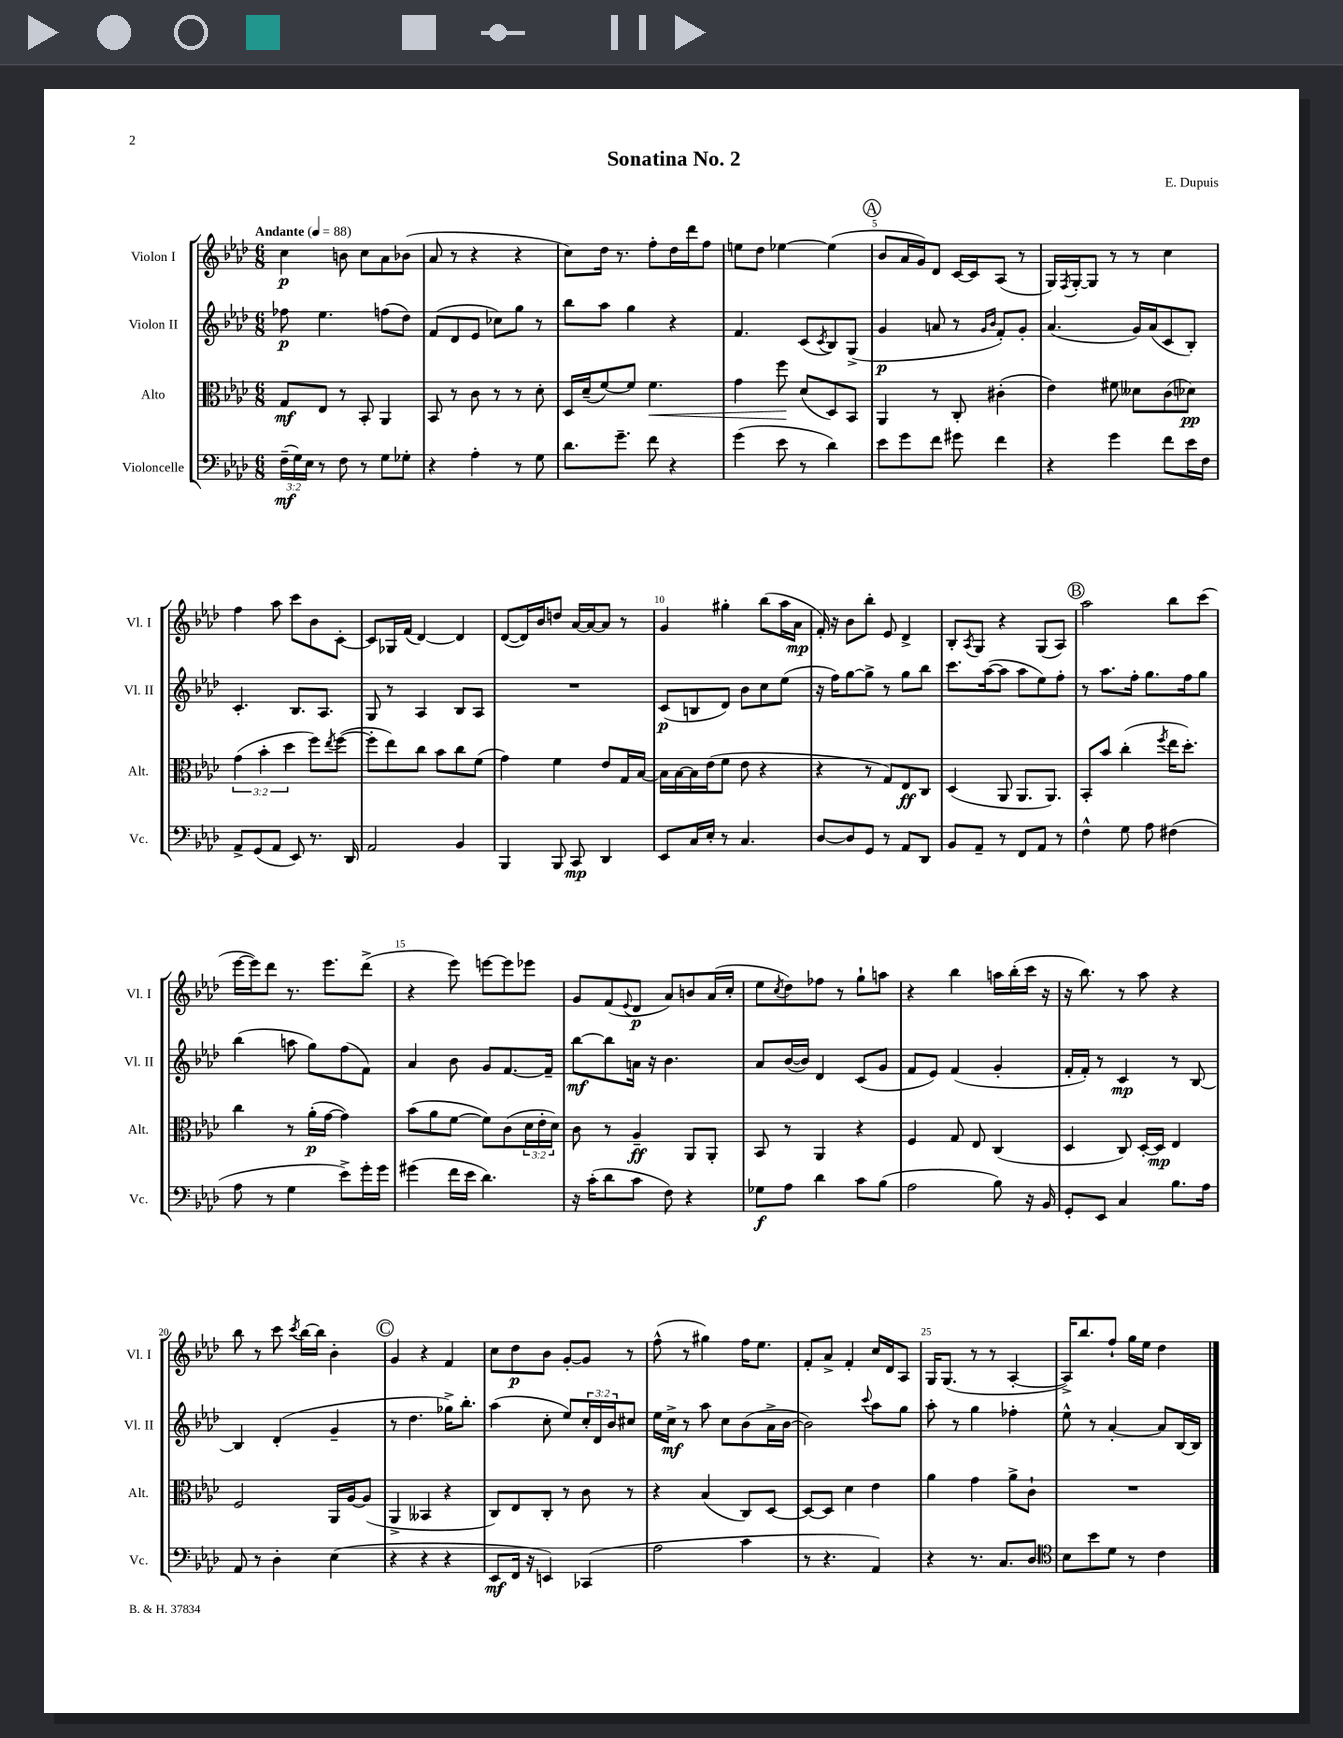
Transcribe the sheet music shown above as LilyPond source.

\header { title = "Sonatina No. 2" composer = "E. Dupuis" }
<<
\new StaffGroup <<
\new Staff = "s0" \with { instrumentName = "Violon I" shortInstrumentName = "Vl. I" } {
    \clef treble \key aes \major \numericTimeSignature \time 6/8 \tempo "Andante" 4 = 88
    c''4\p b'8 c''8 aes'8 bes'8( |
    aes'8 r8 r4 r4 |
    c''8) des''16 r8. f''8-. des''16 des'''16 f''8 |
    e''8 des''8 ees''4~ ees''4( |
    \mark \markup { \circle "A" } bes'8 aes'16 g'16) des'8 c'16~ c'16 aes8( r8 |
    g16) \acciaccatura { f8 } g16~-. g8 r8 r8 c''4 |
    f''4 aes''8 c'''8 bes'8 c'8~-. |
    c'8 ges16 f'16( des'4~) des'4 |
    des'8~( des'16) bes'16 d''8 aes'16~ aes'16~ aes'8 r8 |
    g'4 gis''4-. bes''8( aes''16 aes'16\mp |
    f'16-.) r16 bes'8 bes''8-. ees'8 des'4-> |
    bes8-. \acciaccatura { aes8 } g8 r4 g8( aes8) |
    \mark \markup { \circle "B" } aes''2 bes''8 c'''8( |
    ees'''16~ ees'''16) des'''8 r8. ees'''8. des'''8->( |
    r4 ees'''8) e'''8~ e'''8 ees'''8 |
    g'8 f'8( \appoggiatura { ees'8 } des'8\p aes'8) b'8 aes'16( c''16-. |
    ees''8 \acciaccatura { c''8 } des''8) fes''8 r8 g''8-! a''8 |
    r4 bes''4 a''16 bes''16-.( c'''16 r16 |
    r16 bes''8.) r8 aes''8 r4 |
    bes''8 r8 c'''8 \acciaccatura { c'''8 } bes''16~ bes''16 bes'4-. |
    \mark \markup { \circle "C" } g'4 r4 f'4 |
    c''8 des''8\p bes'8 g'8~-. g'8 r8 |
    f''8-^( r8 gis''4) f''16 ees''8. |
    f'8-. aes'8-> f'4-. c''16 des'16 aes8 |
    g16 g8.( r8 r8 aes4~-. |
    aes16->) bes''8. f''8-! g''16 ees''16 des''4 \bar "|." |
}
\new Staff = "s1" \with { instrumentName = "Violon II" shortInstrumentName = "Vl. II" } {
    \clef treble \key aes \major \numericTimeSignature \time 6/8 \override Staff.TupletNumber.text = #tuplet-number::calc-fraction-text
    fes''8\p ees''4. f''8( des''8) |
    f'8( des'8 ees'8 ces''8) g''8 r8 |
    bes''8 aes''8 g''4 r4 |
    f'4. c'8( \acciaccatura { c'8 } bes8) g8->( |
    \mark \markup { \circle "A" } g'4\p a'8 r8 \grace { g'16 bes'16 } f'8-.) g'8-. |
    aes'4.( g'16) aes'16( c'8 bes8-.) |
    c'4.-. bes8. aes8. |
    g8 r8 aes4 bes8 aes8 |
    R2. |
    c'8\p( b8 des'8) bes'8 c''8 ees''8( |
    r16 f''16) g''8~ g''8-> r8 g''8 bes''8 |
    c'''8. aes''16~( aes''8 aes''8 ees''8) f''8-. |
    \mark \markup { \circle "B" } r8 aes''8. f''16-. g''8. f''16 g''8 |
    bes''4( a''8 g''8) f''8( f'8) |
    aes'4 bes'8 g'8 f'8.~ f'16-- |
    bes''8~\mf bes''8 a'16 r16 bes'4. |
    aes'8 bes'16~( bes'16) des'4 c'8( g'8 |
    f'8 ees'8) f'4( g'4-. |
    f'16-. f'16-.) r8 c'4\mp r8 bes8~ |
    bes4 des'4-.( g'4-- |
    \mark \markup { \circle "C" } r8 des''4. ges''16->) bes''8.-. |
    aes''4( c''8-. ees''8) \tuplet 3/2 { c''16-. des'16 bes'16 } cis''8 |
    ees''16 c''16->\mf r8 aes''8 c''8 bes'8( aes'16-> bes'16~ |
    bes'2) \appoggiatura { c'''8 } aes''8 g''8 |
    aes''8-. r8 g''4 fes''4-. |
    ees''8-^ r8 aes'4~-. aes'8 bes16~ bes16 \bar "|." |
}
\new Staff = "s2" \with { instrumentName = "Alto" shortInstrumentName = "Alt." } {
    \clef alto \key aes \major \numericTimeSignature \time 6/8 \override Staff.TupletNumber.text = #tuplet-number::calc-fraction-text
    g8\mf ees8 r8 bes,8-. aes,4 |
    bes,8 r8 c'8 r8 r8 des'8-. |
    des16 des'16--( f'8~) f'8 f'4.\< |
    g'4 f''8\! des'8( des8) bes,8 |
    \mark \markup { \circle "A" } aes,4 r8 c8-. cis'4-.( |
    ees'4) fis'8 deses'8 c'8( des'8\pp) |
    \tuplet 3/2 { g'4( bes'4-. des''4 } f''8) \acciaccatura { ees''8 } f''8~( |
    f''8-. ees''8) c''8 bes'8 c''8 f'8( |
    g'4) f'4 ees'8 g16 bes16~ |
    bes16 bes16~ bes16 ees'16( f'8 ees'8 r4 |
    r4 r8 g8) ees8\ff c8 |
    des4( aes,8 aes,8. aes,8.) |
    \mark \markup { \circle "B" } bes,8-. bes'8 c''4-.( \acciaccatura { f''8 } ees''16 des''8.-.) |
    c''4 r8 aes'16-.\p( g'16~ g'4) |
    bes'8( aes'8 f'8~ f'8) c'8( \tuplet 3/2 { des'16 ees'16-. des'16) } |
    c'8 r8 aes4--\ff aes,8 aes,8-. |
    bes,8 r8 aes,4 r4 |
    f4 g8 ees8 c4( |
    des4 c8) des16~-. des16\mp ees4 |
    f2 aes,16 aes16~ aes8( |
    \mark \markup { \circle "C" } aes,4-> beses,4 r4 |
    c8) ees8 c8-. r8 c'8 r8 |
    r4 bes4( c8) des8~ |
    des8~ des8 des'4 ees'4 |
    aes'4 g'4 aes'8-> c'8-! |
    R2. \bar "|." |
}
\new Staff = "s3" \with { instrumentName = "Violoncelle" shortInstrumentName = "Vc." } {
    \clef bass \key aes \major \numericTimeSignature \time 6/8 \override Staff.TupletNumber.text = #tuplet-number::calc-fraction-text
    \tuplet 3/2 { f16--\mf( g16) ees16 } r8 f8 r8 g8 ges8-. |
    r4 aes4-. r8 g8 |
    des'8. g'8.-- f'8 r4 |
    g'4( ees'8 r8 des'4) |
    \mark \markup { \circle "A" } ees'8 g'8 f'8 gis'8 f'4 |
    r4 g'4 f'8 ees'16 f16 |
    aes,8-> g,8( aes,8 ees,8) r8. des,16 |
    aes,2 bes,4 |
    bes,,4 bes,,8 c,8\mp des,4 |
    ees,8 c16 ees16-. r8 c4. |
    des8~ des8 g,8 r8 aes,8 des,8 |
    bes,8 aes,8-- r8 f,8 aes,8 r8 |
    \mark \markup { \circle "B" } f4-^ g8 aes8 fis4( |
    aes8 r8 g4 ees'8->) g'16-. g'16 |
    gis'4( f'16 ees'16 des'4.) |
    r16 c'16-.( des'8 c'8 f8) r4 |
    ges8\f aes8 des'4 c'8 bes8( |
    aes2 bes8) r16 bes,16 |
    g,8-. ees,8 c4 bes8. aes16 |
    aes,8 r8 des4-. ees4( |
    \mark \markup { \circle "C" } r4 r4 r4 |
    ees,8\mf f,16 r16 e,4) ces,4( |
    aes2 c'4 |
    r8 r4. aes,4) |
    r4 r8. c8. des8 |
    \clef tenor bes8 bes'8 des'8 r8 c'4 \bar "|." |
}
>>
>>
\layout { \context { \Score \override BarNumber.break-visibility = ##(#f #t #t) barNumberVisibility = #(every-nth-bar-number-visible 5) } }
